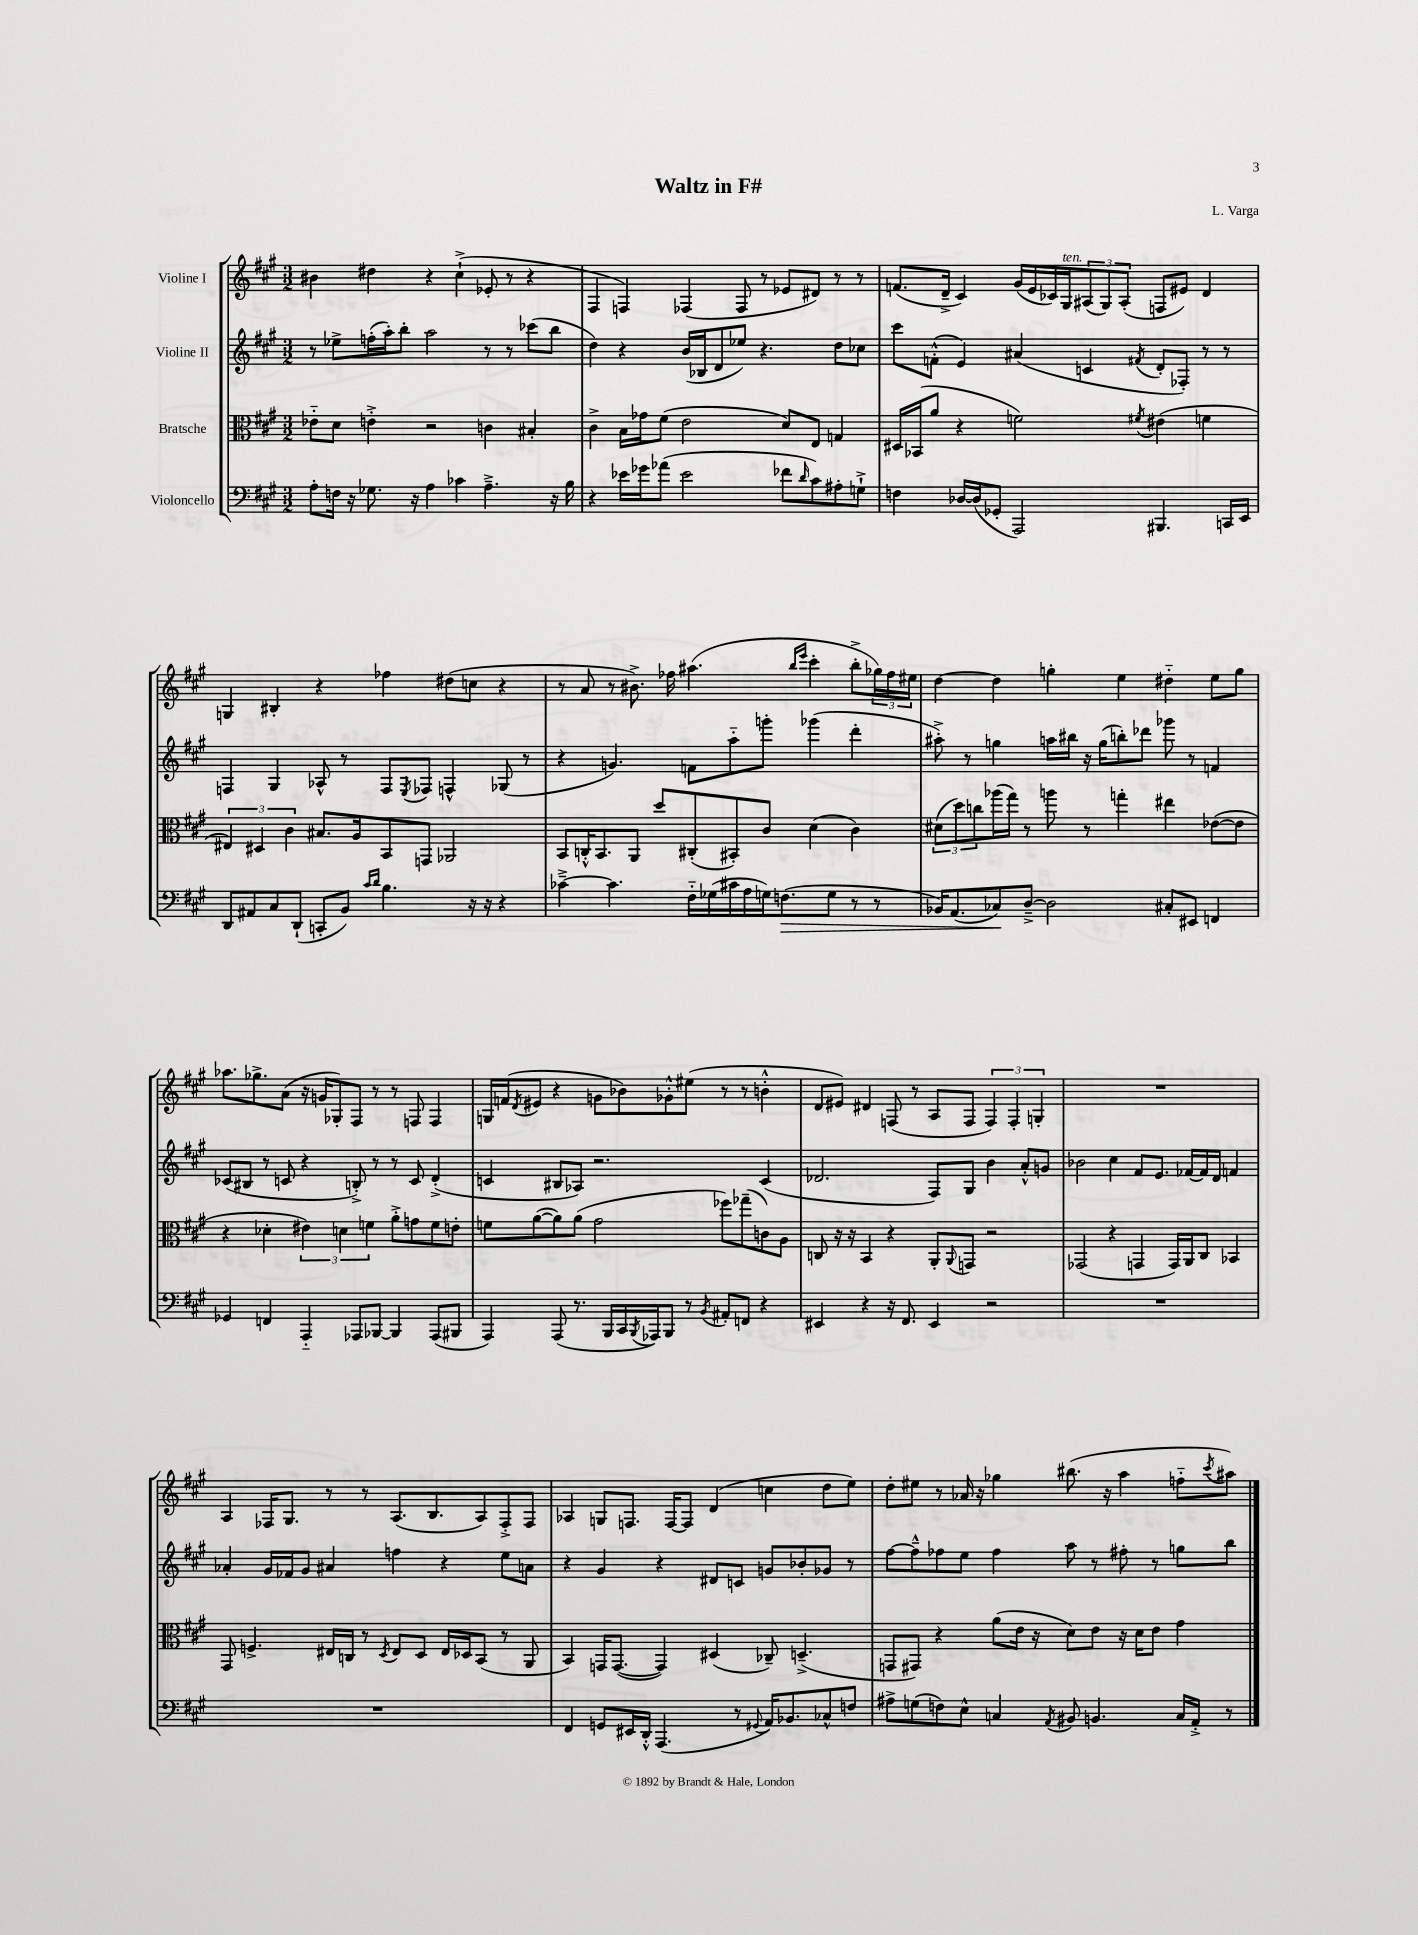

**kern	**dynam	**kern	**kern	**kern
*part4	*part4	*part3	*part2	*part1
*staff4	*staff4	*staff3	*staff2	*staff1
*I"Violoncello	*	*I"Bratsche	*I"Violine II	*I"Violine I
*clefF4	*	*clefC3	*clefG2	*clefG2
*k[f#c#g#]	*	*k[f#c#g#]	*k[f#c#g#]	*k[f#c#g#]
*M3/2	*	*M3/2	*M3/2	*M3/2
=1	=1	=1	=1	=1
8A'\L	.	8e-X\L	8r	4b#X\
16Fn\Jk	.	8d\J	8ee-X^\L	.
16r	.	.	.	.
8.G-X\	.	4en'^\	(16ffn'\L	4dd#X\
.	.	.	16aa'\J)	.
.	.	.	8bb'\J	.
16r	.	.	.	.
4A\	.	2r	2aa\	4r
4c-X\	.	.	.	(4cc#`^\
4.A~^\	.	4cn\	8r	8e-X'/
.	.	.	8r	8r
.	.	4B#X'/	(8ccc-X\L	4r
16r	.	.	8bb\J	.
16B\	.	.	.	.
=2	=2	=2	=2	=2
4r	.	4c#^\	4dd\)	4F#/
16e-X\LL	.	16B\LL	4r	4Fn/)
16g-X\J	.	16g-X\J	.	.
(8a-X\J	.	(8f#\J	.	.
2e-\	.	2e\	(16b/LL	(4F-X/
.	.	.	16B-X/J	.
.	.	.	8d/	.
.	.	.	8ee-X/J)	8F-/
.	.	.	4.r	8r
8f-X\L	.	8d/L)	.	8e-X/L
16qqd/	.	.	.	.
8c#\)	.	8E/J	.	8d#X/J)
8A#X'\	.	4Gn/	8dd\L	8r
8Gn`^\J	.	.	8cc-X\J	8r
=3	=3	=3	=3	=3
4Fn\	.	16D#X/LL	8ccc#\L	(8.fn/L
.	.	(16BB-X/J	.	.
.	.	8a/J	(8fn'^^\J	.
.	.	.	.	16d~^/Jk
[16D-X/LL	.	4r	4e/)	4c#/)
(16D-/J]	.	.	.	.
8GG-X'/J	.	.	.	.
2AAA/)	.	2fn\)	(4a#X/	(16g#/LL
.	.	.	.	16e/
.	.	.	.	16c-X/)
!	!	!	!	!LO:TX:a:i:t=ten.
.	.	.	.	16G#/J
.	.	.	4cn/	(12A#X/
.	.	.	.	12G#/)
.	.	.	.	(12A#'/J
.	.	8qf#X/	8qf#X/	.
4.BBB#X/	.	(4e#X\	8d'/L	8Fn/L
.	.	.	8F-X'/J)	8e#X/J)
.	.	4fn\	8r	4d/
16CCn/LL	.	.	8r	.
16EE/JJ	.	.	.	.
!!LO:LB:g=z
=4	=4	=4	=4	=4
8DD/L	.	6E#X/)	4Fn/	4Gn/
8AA#X/	.	.	.	.
.	.	6D#X/	.	.
8C#/	.	.	4G#/	4B#X'/
.	.	6c#\	.	.
(8DD`/J	.	.	.	.
8CCn'/L	.	8.B#X/L	8A-X^^/	4r
8BB/J)	.	.	8r	.
.	.	16A/k	.	.
16qqc#/LL	.	.	.	.
16qqd/JJ	.	.	.	.
4.B\	.	8BB/	8F/L	4ff-X\
.	.	.	8qE/	.
.	.	8GGn/J	8F-X/J	.
.	.	2AA-X/	4Fn^^/	(8dd#X\L
16r	.	.	.	8ccn\J
16r	.	.	.	.
4r	.	.	(8G-X/	4r
.	.	.	8r	.
=5	=5	=5	=5	=5
[4c-X~^\	.	8BB/L	4r	8r
.	.	16Cn'^^/K	.	8a/
.	.	8.BB/	.	.
4.c-\]	.	.	4.gn/)	8r
.	.	8AA/J	.	8.b#X^\)
.	.	8dd/L	.	.
.	.	.	.	16ff-X\
16F#\LL	.	(8C#X'/	8fn\L	(4.aa#X\
(16G-X\	.	.	.	.
16c#X\	.	8BB#X'/)	8aa\	.
16A\	.	.	.	.
16Gn\J)	.	8c#/J	8gggn'\J	.
!	!LO:HP:b	!	!	!
(8.Fn\	>	.	.	.
.	.	.	.	16qqbb/LL
.	.	.	.	16qqeee/JJ
.	.	(4d\	(4ggg-X\	4ccc#'\
8G\J	.	.	.	.
8r	.	4c#\)	4ddd'\	8bb'^\L
8r	.	.	.	24gg-X\L)
.	.	.	.	24ff-\
.	.	.	.	24ee#X\JJ
=6	=6	=6	=6	=6
16BB-X/KL)	.	(12d#X\L	8aa#X'^\)	[4dd\
(8.AA/	.	.	.	.
.	.	12dd\)	.	.
.	.	.	8r	.
.	.	12ccn\	.	.
8C-X/)	.	(16aa-X\L	4ggn\	4dd\]
.	.	16gg#\JJ)	.	.
[8D~^/J	]	8r	.	.
2D\]	.	8aan\	16aan\LL	4ggn'\
.	.	.	16bb#X\JJ	.
.	.	8r	16r	.
.	.	.	(16gg\KL	.
.	.	4ggn'\	8bbn'\)	4ee\
.	.	.	8ddd-X\J	.
8C#X'/L	.	4ee#X\	8ggg-X\	4dd#X\
8EE#X/J	.	.	8r	.
4FFn/	.	([8e-X\L	4fn/	8ee\L
.	.	8e-\J]	.	8gg\J
!!LO:LB:g=z
=7	=7	=7	=7	=7
4GG-X/	.	4r	(8c-X/L	8.aa-X\L
.	.	.	8B#X/J	.
.	.	.	.	8.gg-X^\
4FFn/	.	4d-X'\	8r	.
.	.	.	8cn/	(8a\J
4AAA/	.	6e#X\)	4r	16r
.	.	.	.	16gn/KL
.	.	.	.	8G-X'/)
.	.	6dn\	.	.
8AAA-X/L	.	.	8Bn'^/)	8F#/J
.	.	6fn\	.	.
[8BBB-X/J	.	.	8r	8r
4BBB-/]	.	8a'^\L	8r	8r
.	.	8gn\	8c/	8Fn/
(8AAA-/L	.	8f\	(4d'^/	4F/
8BBB#X/J	.	8en'\J	.	.
=8	=8	=8	=8	=8
4AAA/)	.	8fn\L	4cn/	16Gn/LL
.	.	.	.	(16fn/J
.	.	.	.	8qd/
.	.	([8a\	.	8e#X/J
(8AAA/	.	8a\])	8B#X/L	4r
8.r	.	(8a\J	8A-X/J)	.
.	.	2g#\	2.r	8gn\L
16BBB/LL	.	.	.	.
16CC#/	.	.	.	8b-X\)
8qBBB/	.	.	.	.
16AAA-X/J)	.	.	.	.
8BBB/J	.	.	.	8g-X'^^\
8r	.	.	.	(8ee#X\J
8qBB/	.	.	.	.
8AA#X'/L	.	8ff-X\L)	.	8r
8FFn/J	.	(8gg-X~\	.	8r
4r	.	8cn\)	(4c/	4bn'^^\
.	.	8A\J	.	.
=9	=9	=9	=9	=9
4EE#X/	.	8Cn/	2.d-X/	8d/L
.	.	16r	.	8e#X/J)
.	.	16r	.	.
4r	.	4BB/	.	4d#X/
16r	.	4r	.	(8Fn/
8.FF#/	.	.	.	.
.	.	.	.	8r
4EE#/	.	8AA'/L	8F#/L)	8A/L
.	.	8qqAA/	.	.
.	.	8GGn/J	8G#/J	8F/J
2r	.	2r	4b\	6F/)
.	.	.	.	6F'/
.	.	.	8a'^^/L	.
.	.	.	.	6Gn'/
.	.	.	8gn/J	.
=10	=10	=10	=10	=10
1.r	.	(2GG-X/	2b-X\	1.r
.	.	4r	4cc#\	.
.	.	4GGn/	8f#/L	.
.	.	.	8.e/J	.
.	.	16GG/LL)	.	.
.	.	16AA/J	[16f-X/LL	.
.	.	8C#/J	16f-/]	.
.	.	.	16d/JJ	.
.	.	4BB-X/	4fn/	.
!!LO:LB:g=z
=11	=11	=11	=11	=11
1.r	.	8GG#/	4a-X'/	4A/
.	.	4.Fn^/	.	.
.	.	.	16g#/LL	16F-X/KL
.	.	.	16f-X/J	8.G#/J
.	.	.	8g#/J	.
.	.	16E#X/LL	4a#X/	8r
.	.	16Cn/JJ	.	.
.	.	8r	.	8r
.	.	8qD/	.	.
.	.	8E#/L	4ffn\	(8.A/L
.	.	8D/J	.	.
.	.	.	.	8.B/
.	.	16E#/LL	4r	.
.	.	16D-X/J	.	.
.	.	(8BB/J	.	8A/)
.	.	8r	8ee\L	8F-'^/
.	.	8AA/	8an\J	8F-/J
=12	=12	=12	=12	=12
4FF#/	.	4BB/)	4r	4A-X/
8GGn/L	.	16GGn/KL	4g#/	8Gn/L
.	.	([8.GG/J	.	.
16EE#X/L	.	.	.	8.Fn/J
16DD'^^/JJ	.	.	.	.
(4.AAA/	.	4GG/])	4r	.
.	.	.	.	[16F/KL
.	.	.	.	8F/J]
.	.	(4D#X/	8d#X/L	(4d/
8r	.	.	8cn/J	.
8qqGG#X/	.	.	.	.
16AA/KL)	.	8C-X~/)	8gn/L	4ccn\
8.BB-X/	.	.	.	.
.	.	(4.Dn~^/	8b-X'/	.
8C-X^^/	.	.	8g-X/J	8dd\L
8Fn/J	.	.	8r	8ee\J)
=13	=13	=13	=13	=13
8A#X^\L	.	8GGn/L	[8ff#\L	8dd'\L
(8Gn\	.	8GG#X/J)	8ff#~^^\]	8ee#X\J
8Fn\)	.	4r	8ff-X\	8r
8E^^\J	.	.	8ee\J	16a-X/
.	.	.	.	16r
4Cn/	.	(8a\L	4ff-\	4gg-X\
.	.	16e\Jk	.	.
.	.	16r	.	.
8qAA/	.	.	.	.
8BB#X/	.	8d\L)	8aa\	(8.bb#X\
4.BBn/	.	8e\J	8r	.
.	.	.	.	16r
.	.	16r	8ff#X'\	4aa\
.	.	16d\KL	.	.
.	.	8e\J	8r	.
16C/LL	.	4g#\	8ggn\L	8ffn\L
16AA'^/JJ	.	.	.	.
.	.	.	.	8qccc#/
8r	.	.	8bb\J	8aa#X\J)
==	==	==	==	==
*-	*-	*-	*-	*-
